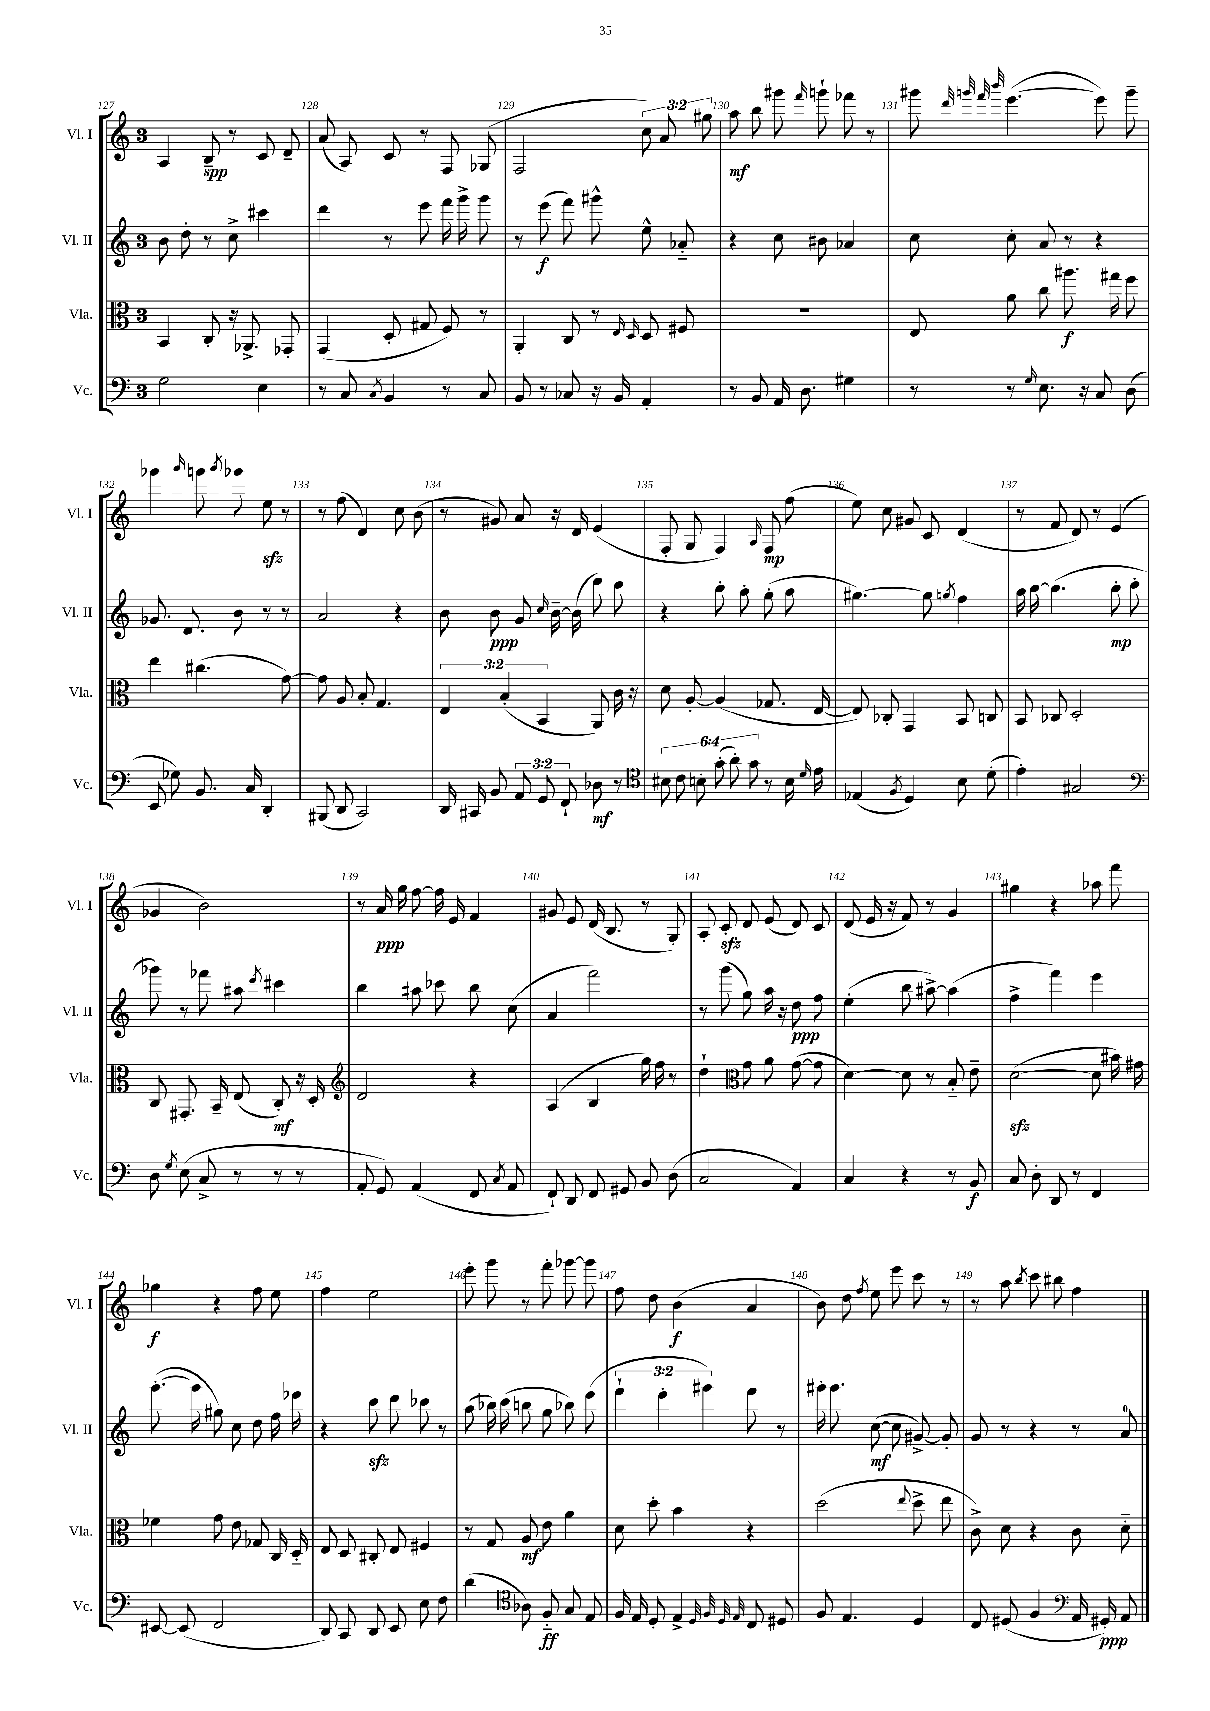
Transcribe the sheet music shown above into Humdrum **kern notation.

**kern	**kern	**kern	**kern
*staff4	*staff3	*staff2	*staff1
*clefF4	*clefC3	*clefG2	*clefG2
*k[]	*k[]	*k[]	*k[]
*M3/4	*M3/4	*M3/4	*M3/4
2G\	4BB/	8b\	4A/
.	.	8dd'\	.
.	8C'/	8r	8B~/
.	16r	8cc^\	8r
.	8.AA-^/	.	.
4E\	.	4ccc#\	8c/
.	8GG-'/	.	8d~/
=	=	=	=
8r	(4GG/	4ddd\	(8a/
8C/	.	.	8A/)
8qC/	.	.	.
4BB/	8D'/	8r	8c/
.	8G#/	8eee\	8r
8r	8F/)	16fff\	8F/
.	.	16ggg^\	.
8C/	8r	8ggg\	(8G-/
=	=	=	=
8BB/	4AA'/	8r	2F/
8r	.	(8eee\	.
8C-/	8C/	8fff\)	.
16r	8r	8ggg#^^\	.
16BB/	.	.	.
.	16qqE/	.	.
.	16qqD/	.	.
4AA'/	8D/	8ee^^\	12cc\)
.	.	.	12a/
.	8F#/	8a-'~/	.
.	.	.	12gg#\
=	=	=	=
8r	2.r	4r	8aa\
8BB/	.	.	8bb\
16AA/	.	8cc\	8ggg#\
8.D\	.	.	.
.	.	.	16qqfff/
.	.	8b#\	8ggg`\
4G#\	.	4a-/	8fff-\
.	.	.	8r
=	=	=	=
8r	8E/	8cc\	8ggg#\
.	.	.	32qqddd/
.	.	.	32qqggg/
.	.	.	32qqfff/
.	.	.	32qqbbb/
8r	8a\	8cc'\	([4.eee\
16qqG/	.	.	.
8.E\	8cc\	8a/	.
.	8.aa#\	8r	.
16r	.	.	.
8C/	.	4r	8eee\])
.	16gg#\	.	.
(8D\	8ff\	.	8ggg~\
=	=	=	=
8EE/	4ee\	8.g-/	4ggg-\
8G-\)	.	.	.
.	.	8.d/	.
.	.	.	16qqaaa/
8.BB/	(4.cc#\	.	8ggg\
.	.	.	8qaaa/
.	.	8b\	8ggg-\
16C/	.	.	.
4DD'/	.	8r	8ee\
.	[8g\)	8r	8r
=	=	=	=
(8BBB#/	8g\]	2a/	8r
8DD/	8A/	.	(8ff\
2CC/)	8B'/	.	4d/)
.	4.G/	.	.
.	.	4r	8cc\
.	.	.	(8b\
=	=	=	=
16DD/	6E/	8b\	8r
16CC#/	.	.	.
8BB/	.	8b\	8g#/)
.	(6B'/	.	.
12AA/	.	8g/	8a/
12GG/	6BB/	.	.
.	.	16qqcc/	.
.	.	[16b~\	16r
12FF`/	.	.	.
.	.	(16b\]	16d/
8D-\	8AA/)	8ddd\)	(4e/
8r	16c\	8ccc\	.
.	16r	.	.
=	=	=	=
*clefC4	*	*	*
12B#\	8d\	4r	8F'/
12c\	.	.	.
.	[8A'/	.	8G/
12B'\	.	.	.
(12g'\	(4A/]	8bb'\	4F/)
12a'\)	.	.	.
.	.	8aa'\	.
12g\	.	.	.
.	.	.	16qqA/
8r	8.G-/	(8gg'\	8F/
16B\	.	8aa\	(8ff\
16qqd/	.	.	.
16e\	[16E/	.	.
=	=	=	=
(4E-/	8E/])	[4.gg#\)	8ee\)
.	8C-'/	.	8cc\
8qF/	.	.	.
4D/)	4GG/	.	8g#/
.	.	8gg#\]	8c/
.	.	8qgg/	.
8B\	8BB/	4ff\	(4d/
(8d'\	8C/	.	.
=	=	=	=
4e'\)	8BB/	16aa\	8r
.	.	[16bb\	.
.	8C-/	(4.bb\]	8f/
2G#/	2D'/	.	8d/)
.	.	.	8r
.	.	8bb'\	(4e/
.	.	8ccc'\	.
=	=	=	=
*clefF4	*	*	*
8D\	8C/	8ggg-\)	4g-/
8qG/	.	.	.
(8E\	8.GG#'/	8r	.
8C^/	.	8fff-\	2b\)
.	16BB~/	.	.
8r	(8E/	8aa#\	.
.	.	8qddd/	.
8r	8C'/)	4ccc#\	.
8r	16r	.	.
.	16D'/	.	.
=	=	=	=
*	*clefG2	*	*
8AA'/	2d/	4bb\	8r
8GG/)	.	.	16a/
.	.	.	16gg\
(4AA/	.	8aa#\	[8ff\
.	.	8ccc-\	16ff\]
.	.	.	16e/
8FF/	4r	8bb\	4f/
8qC/	.	.	.
8AA/	.	(8cc\	.
=	=	=	=
8FF`/)	(4A/	4a/	8g#/
8DD/	.	.	8e/
8FF/	4B/	2fff\)	(16d/
.	.	.	8.B/
8GG#/	.	.	.
8BB/	16gg\)	.	8r
.	16ff\	.	.
(8D\	8r	.	8G'/)
=	=	=	=
2C/	4dd`\	8r	8A'/
.	.	(8ggg\	8c'/
*	*clefC3	*	*
.	8g\	8gg\)	8d/
.	8a\	16aa\	(8e/
.	.	16r	.
4AA/)	([8g\	8dd\	8d/)
.	8g\]	8ff\	8c/
=	=	=	=
4C/	[4d\)	(4ee'\	(8d/
.	.	.	16e/
.	.	.	16r
4r	8d\]	8bb\	8f/)
.	8r	[8aa#^\)	8r
8r	8B'~/	(4aa#\]	4g/
8BB/	8e~\	.	.
=	=	=	=
8C/	([2d\	4ff^\	4gg#\
8D'\	.	.	.
8DD/	.	4fff\)	4r
8r	.	.	.
4FF/	8d\]	4eee\	8aa-\
.	16b#\)	.	8fff\
.	16g#\	.	.
=	=	=	=
[8EE#/	4f-\	([8.ggg'\	4gg-\
(8EE#/]	.	.	.
.	.	16ggg\]	.
2FF/	8g\	8gg#\)	4r
.	8e\	8cc\	.
.	8G-/	8dd\	8ff\
.	16C/	16ff\	8ee\
.	16D'~/	16eee-\	.
=	=	=	=
8DD/)	8E/	4r	4ff\
8CC/	8D/	.	.
8DD/	8C#'/	8ccc\	2ee\
8EE/	8E/	8ddd\	.
8E\	4F#/	8ccc-\	.
8F\	.	8r	.
=	=	=	=
(4d\	8r	(8aa\	8eee'\
.	8G/	16bb-\)	8ggg\
.	.	(16ccc\	.
*clefC4	*	*	*
8A-\)	8A/	8bb\	8r
8F'~/	8e\	8gg\	8fff'\
8G/	4a\	8bb-\)	[8ggg-\
8E/	.	(8eee\	8ggg-\]
=	=	=	=
16F/	8d\	6fff`\	8ff\
16E/	.	.	.
8D'/	8dd'\	.	8dd\
.	.	6eee'\	.
4E^/	4b\	.	(4b\
.	.	6ggg#\)	.
32qqD/	.	.	.
32qqF/	.	.	.
32qqD/	.	.	.
32qqE/	.	.	.
8C/	4r	8fff\	4a/
8D#/	.	8r	.
=	=	=	=
8F/	(2dd\	16ggg#'\	8b\)
.	.	8.ggg#\	.
4.E/	.	.	8dd\
.	.	.	8qff/
.	.	([8cc\	8ee\
.	.	8cc\]	8eee\
.	8qqee/	.	.
4D/	8dd^\	[8g#^/)	8ccc\
.	8ee\	8g#'/]	8r
=	=	=	=
8C/	8c^\)	8g/	8r
(8D#/	8d\	8r	8aa\
.	.	.	8qbb/
4F/	4r	4r	8ccc\
.	.	.	8bb#\
*clefF4	*	*	*
16AA/	8c\	8r	4ff\
16GG#'/)	.	.	.
8AA/	8d'~\	8a/	.
==	==	==	==
*-	*-	*-	*-
